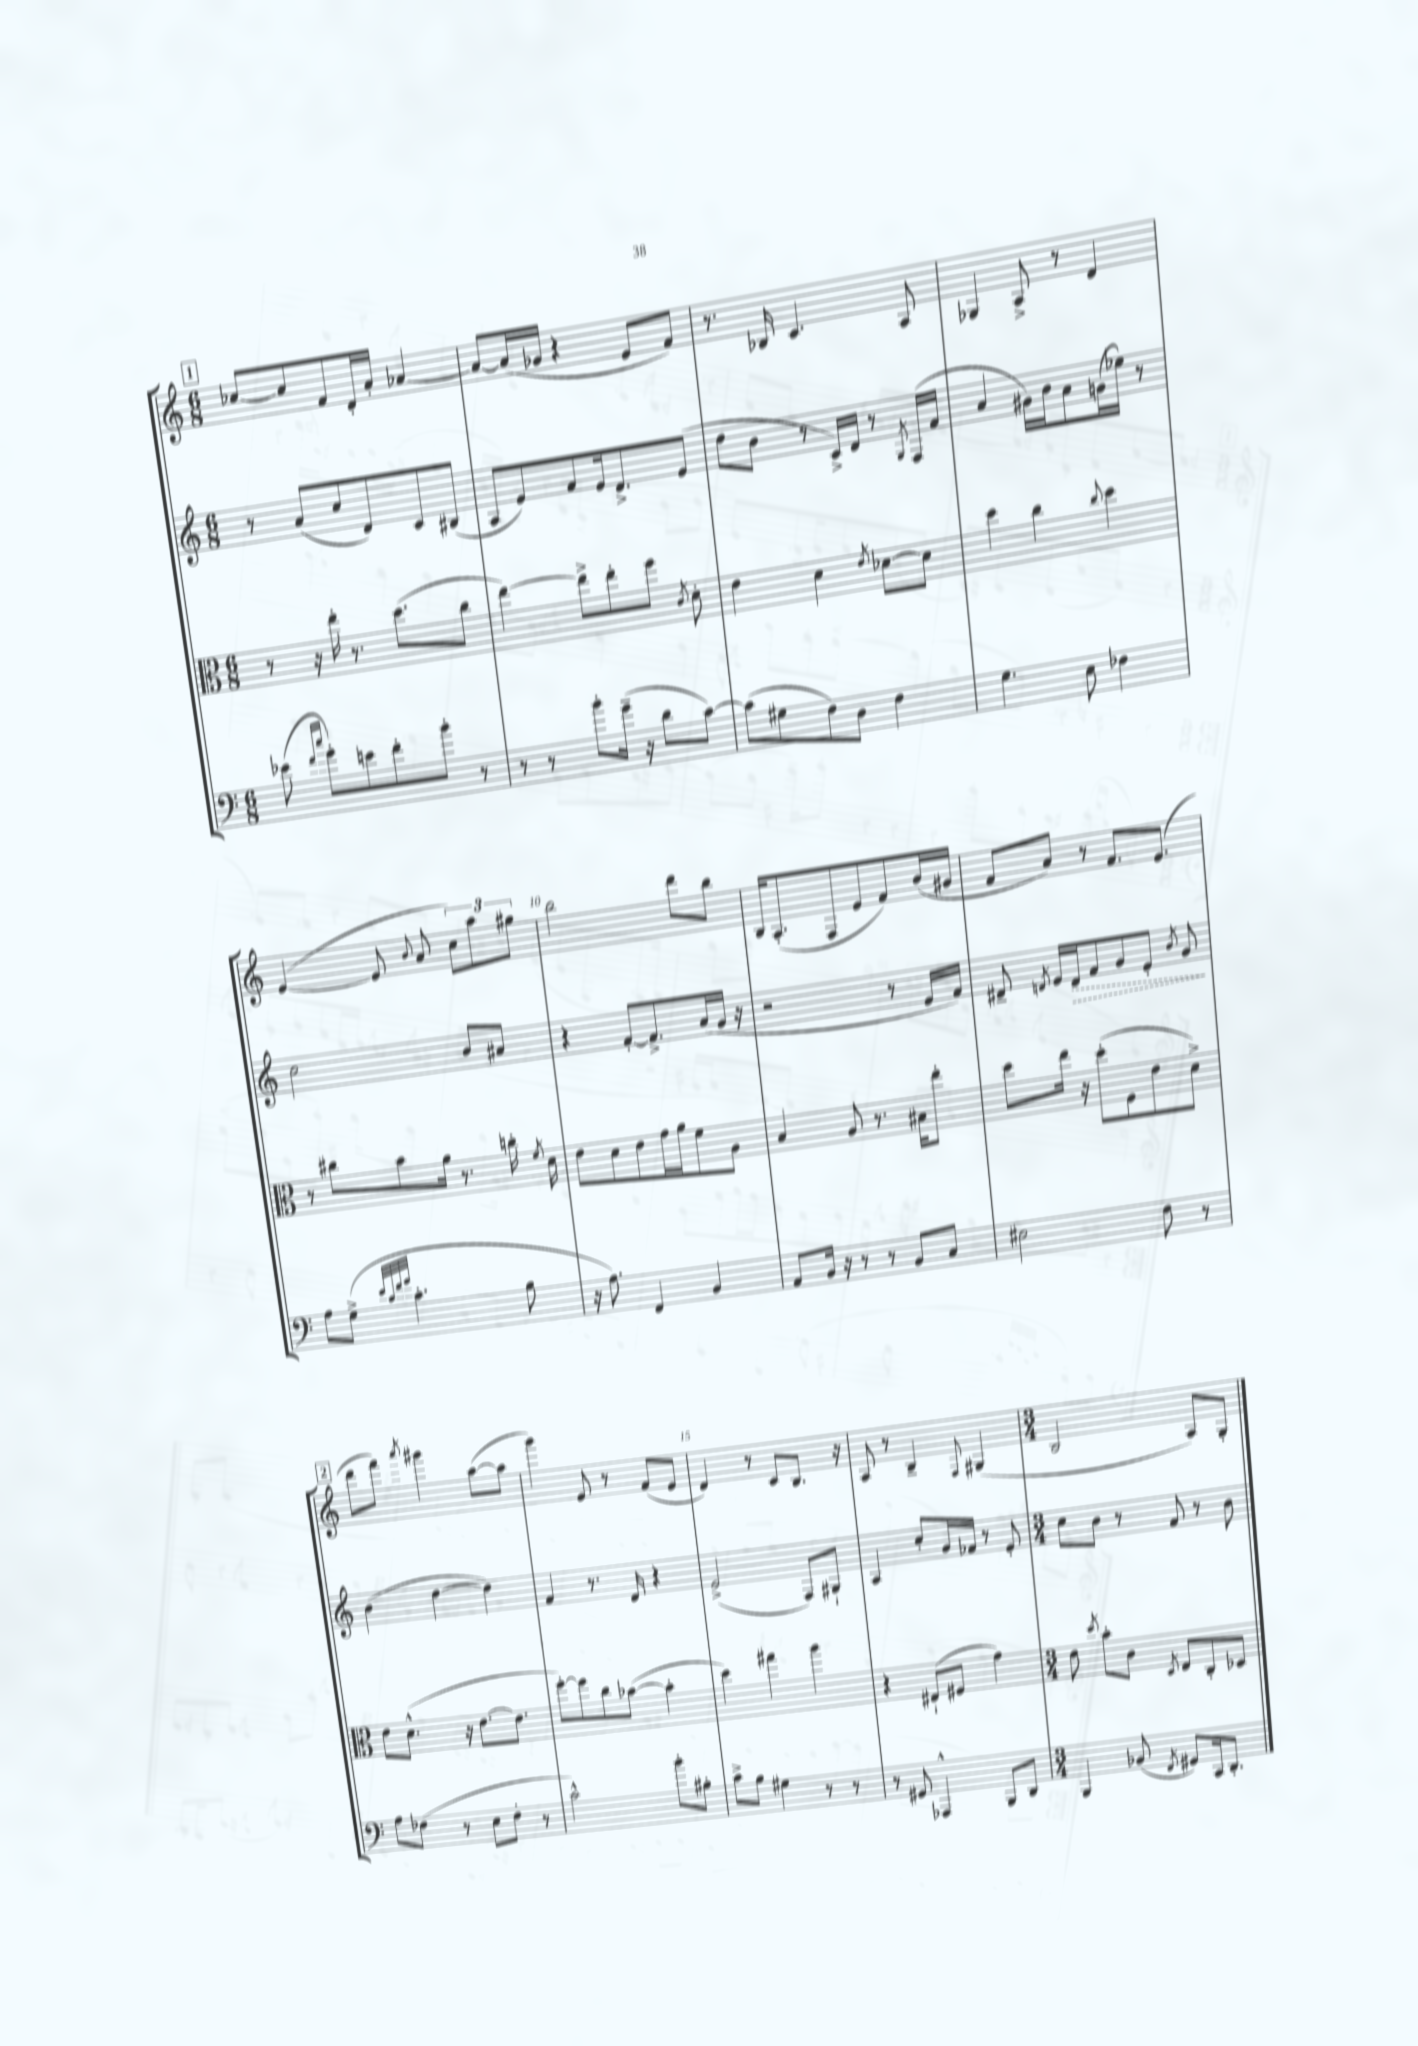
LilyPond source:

<<
\new StaffGroup <<
\new Staff = "s0" {
    \clef treble \key c \major \numericTimeSignature \time 6/8
    \autoBeamOff \mark \markup { \box "1" } ces''8[~ ces''8 f'8 d'16-. a'16]-. aes'4~ |
    aes'8[~ aes'16( ges'16] r4 e'8[ f'8]) |
    r8. bes16 c'4. a8 |
    ges4 a8-> r8 d'4 |
    e'4~( e'8 \appoggiatura { b'8 } a'8 \tuplet 3/2 { c''8[) a''8 gis''8] } |
    b''2 d'''8[ b''8] |
    b16[ a8.-.( f8 e'8 f'8) b'16( gis'16] |
    f'8[ a'8]) r8 f'8.[ e'8.]( |
    \mark \markup { \box "2" } d'''8[ f'''8]) \acciaccatura { a'''8 } gis'''4 a''8[~( a''8] |
    g'''4) e'8 r8 f'8[( e'8] |
    d'4) r8 c'8[ b8.] r16 |
    a8 r8 b4-- \appoggiatura { f8 } gis4( |
    \numericTimeSignature \time 3/4 b2 a8[) g8]-. \bar "|." |
}
\new Staff = "s1" {
    \clef treble \key c \major \numericTimeSignature \time 6/8
    \autoBeamOff \mark \markup { \box "1" } r8 a'8[( c''8 d'8) c'8 bis8]( |
    a8[ e'8) f'8 e'16 d'8.-> e'8]( |
    d''8[ b'8] r8 c'16[->) d'16] r8 \acciaccatura { g8 } f16[( f'16] |
    a'4 gis'16[) b'16 a'8 g'16( ees''16]) r8 |
    c''2 b'8[ ais'8] |
    r4 f'8[~-. f'8.-> a'16( g'16] r16 |
    r2 r8 e'16[ f'16]) |
    dis'8-- \acciaccatura { d'8 } e'16[ \once \override Hairpin.style = #'dashed-line d'16\> f'8 g'8 e'8]-. \acciaccatura { b'8 } g'8\! |
    \mark \markup { \box "2" } b'4( d''4~ d''4) |
    f'4 r8. d'16 r4 |
    e'2->( f8[) gis8]-! |
    a4 c''8[-. g'16 fes'16] r8 e'8-. |
    \numericTimeSignature \time 3/4 c''8[ b'8] r8 f'8 r8 b'8 \bar "|." |
}
\new Staff = "s2" {
    \clef alto \key c \major \numericTimeSignature \time 6/8
    \autoBeamOff \mark \markup { \box "1" } r8 r16 e''16-. r8. d''8.[( c''8] |
    e''4~) e''8[-> e''8-. f''8] \acciaccatura { c'8 } d'8-. |
    e'4 d'4 \acciaccatura { e'8 } des'8[~ des'8] |
    d''4 c''4 \appoggiatura { c''8 } d''4 |
    r8 cis''8[ b'8 a'16] r8. c''16-. \acciaccatura { f'8 } d'16 |
    e'8[ d'8 e'8 g'16 a'16 f'8 a8] |
    b4 a8 r8. bis16[ e''8]-. |
    d''8[ e''16] r16 d''8[-.( f8 e'8 d'8]->) |
    \mark \markup { \box "2" } e'8[ d'8.]-^( r16 e'8.[~ e'8.] |
    f''8[~-.) f''8 c''8 bes'8]~( bes'4-. |
    d''4) gis''4 a''4 |
    r4 eis8[-!( fis8] g'4) |
    \numericTimeSignature \time 3/4 e'8 \acciaccatura { d''8 } b'8[-. c'8] \acciaccatura { d8 } e8[ c8-. des8] \bar "|." |
}
\new Staff = "s3" {
    \clef bass \key c \major \numericTimeSignature \time 6/8
    \autoBeamOff \mark \markup { \box "1" } ees'8( \grace { f'16[ c''16] } g'8[-.) e'8 f'8-. b'8]-. r8 |
    r8 r8 b'8[-. g'16]--( r16 d'8[ c'8]~) |
    c'8[( gis8 f8) d8] f4 |
    g4. e8 fes4 |
    a8[ g8]->( \grace { e'32[ c'32 f'32 g'32] } c'4.-. b8 |
    r16 a8.) f,4 b,4 |
    a,8[ b,16] r16 r8 r8 b,8[ c8] |
    eis2 f8 r8 |
    \mark \markup { \box "2" } a8[ fes8]( r8 e8[ fes8]-. r8 |
    c'2-^) b'8[-. bis8]-. |
    c'8[-> b8] gis4 r8 r8 |
    r8 gis,8 aes,,4-^ b,,8[ d,8] |
    \numericTimeSignature \time 3/4 b,,4 bes,8( \acciaccatura { f,8 } gis,8[) c,16 d,8.]-. \bar "|." |
}
>>
>>
\layout { \context { \Score currentBarNumber = #5 \override BarNumber.break-visibility = ##(#f #t #t) barNumberVisibility = #(every-nth-bar-number-visible 5) } }
